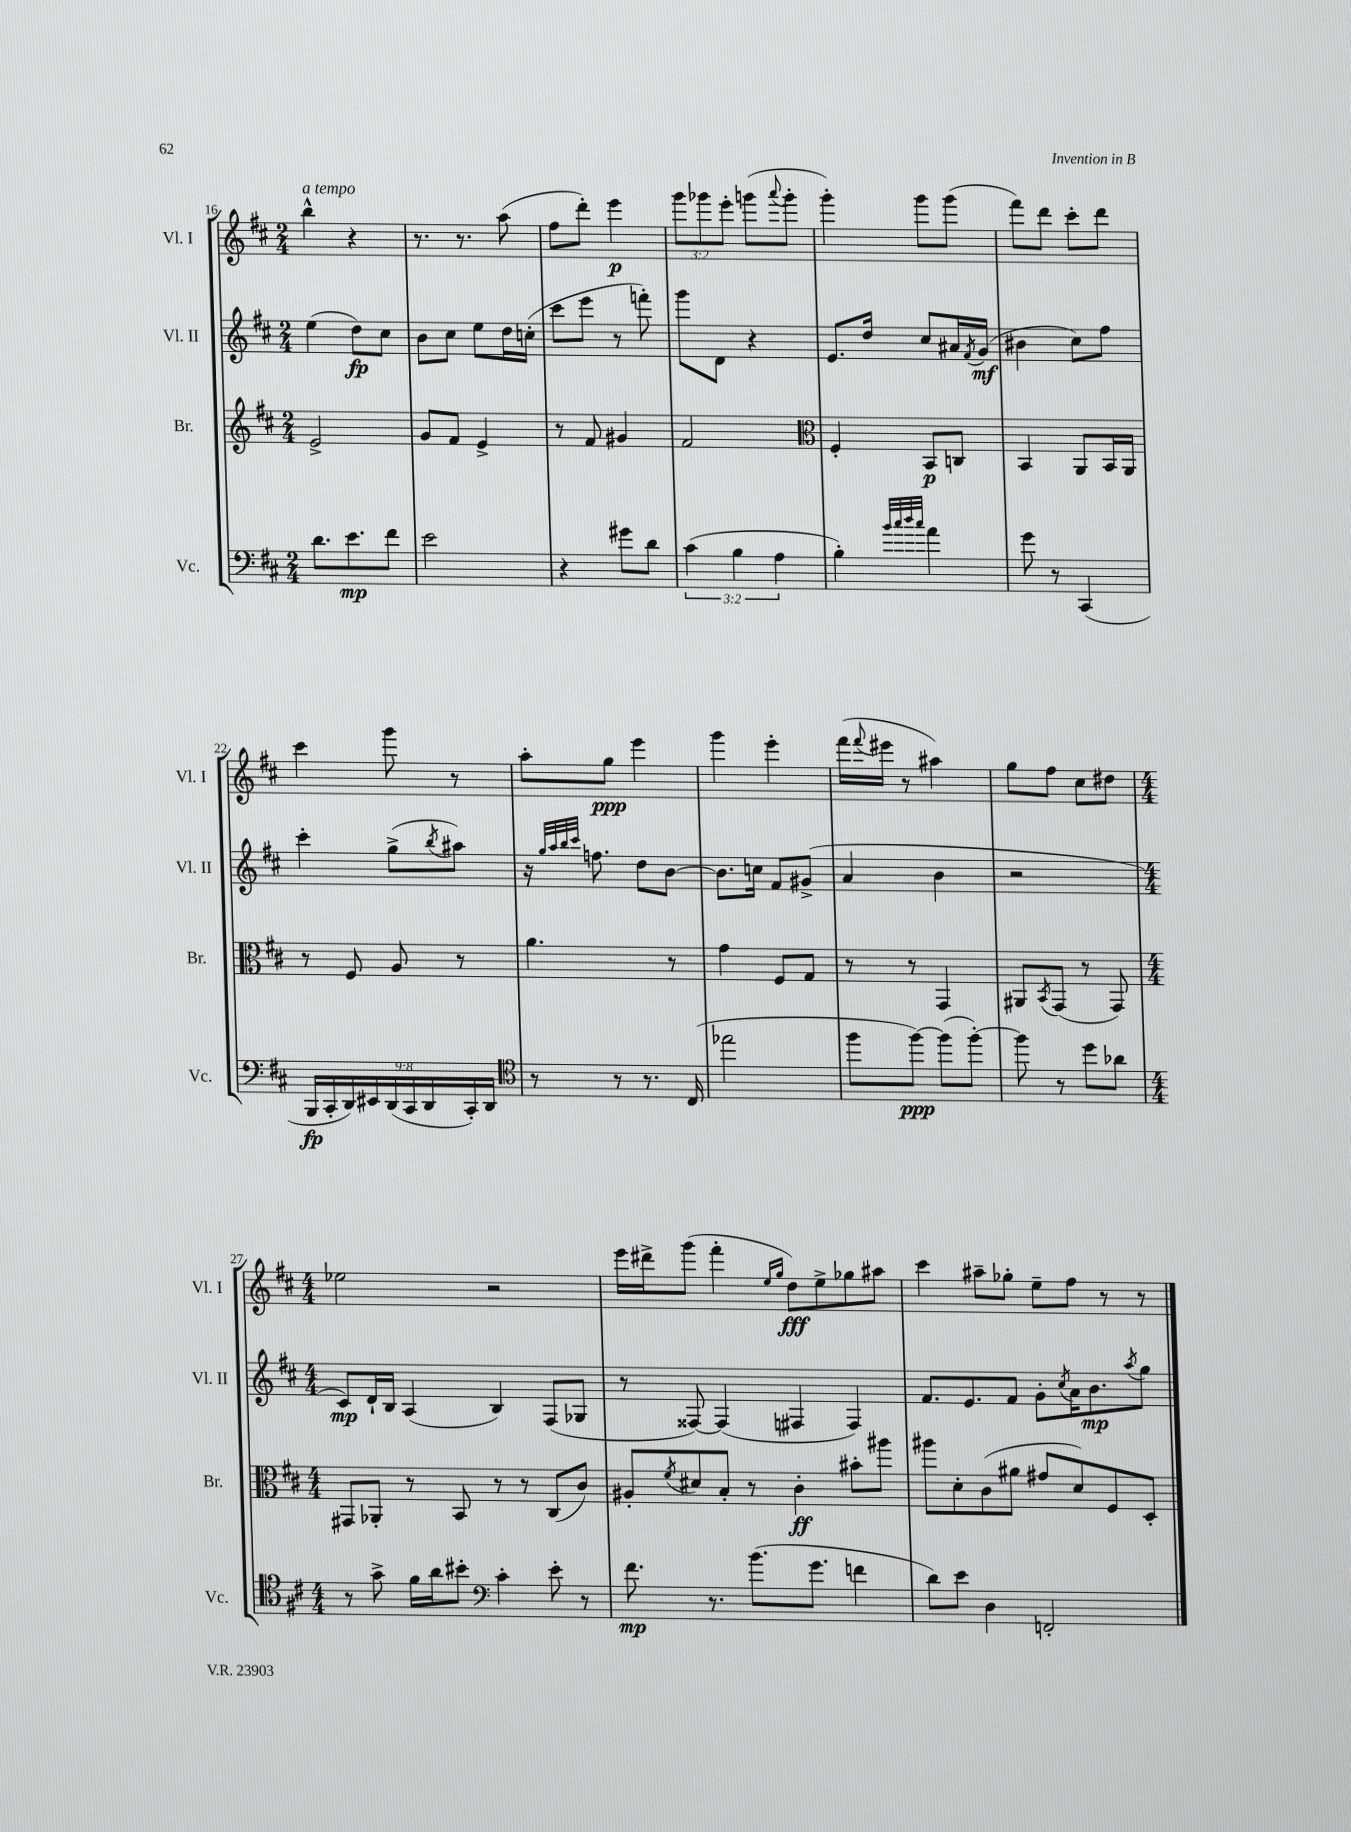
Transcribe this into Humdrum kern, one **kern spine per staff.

**kern	**kern	**kern	**kern
*staff4	*staff3	*staff2	*staff1
*clefF4	*clefG2	*clefG2	*clefG2
*k[f#c#]	*k[f#c#]	*k[f#c#]	*k[f#c#]
*M2/4	*M2/4	*M2/4	*M2/4
8.d	2e^	(4ee	4bb^^
8.e	.	.	.
.	.	8dd)	4r
8f#	.	8cc#	.
=	=	=	=
2e	8g	8b	8.r
.	8f#	8cc#	.
.	.	.	8.r
.	4e^	8ee	.
.	.	16dd	(8aa
.	.	(16cc'	.
=	=	=	=
4r	8r	8ccc#	8ff#
.	8f#	8eee	8ddd')
8g#	4g#	8r	4eee
8d	.	8fff')	.
=	=	=	=
(6c#	2f#	8ggg	12ggg
.	.	.	12ggg-
.	.	8d	.
6B	.	.	12eee'
.	.	4r	(8ggg
6A	.	.	.
.	.	.	8qqaaa
.	.	.	8ggg'
=	=	=	=
*	*clefC3	*	*
4B')	4F#'	8.e	4ggg')
.	.	16dd	.
32qqb	.	.	.
32qqcc#	.	.	.
32qqdd	.	.	.
32qqcc#	.	.	.
4a	8BB	8cc#	8ggg
.	8C	16a#	(8ggg
.	.	8qf#	.
.	.	(16g	.
=	=	=	=
8g	4BB	4b#	8fff#)
8r	.	.	8ddd
(4CC#	8AA	8cc#)	8ccc#'
.	16BB	8ff#	8ddd
.	16AA	.	.
=	=	=	=
18BBB	8r	4ccc#'	4ccc#
18CC#'	.	.	.
18DD)	.	.	.
.	8F#	.	.
18EE#	.	.	.
(18DD	.	.	.
.	8A	(8gg^	8ggg
18CC#	.	.	.
18DD	.	.	.
.	.	8qbb	.
.	8r	8aa#)	8r
18CC#')	.	.	.
18DD	.	.	.
=	=	=	=
*clefC4	*	*	*
8r	4.a	16r	8aa'
.	.	32qqgg	.
.	.	32qqaa	.
.	.	32qqbb	.
.	.	32qqccc#	.
.	.	8.ff	.
8r	.	.	8gg
8.r	.	8dd	4eee
.	8r	[8b	.
(16C#	.	.	.
=	=	=	=
2ee-	4g	8.b]	4ggg
.	.	16cc	.
.	8F#	8f#	4eee'
.	8G	(8g#^	.
=	=	=	=
8ff#	8r	4a	(16fff#
.	.	.	8qqfff#
.	.	.	16eee#
[8ff#)	8r	.	8r
(8ff#]	4GG	4b	4aa#)
[8ff#')	.	.	.
=	=	=	=
8ff#]	8AA#	2r	8gg
.	8qBB	.	.
8r	(8GG	.	8ff#
8dd	8r	.	8cc#
8a-	8GG)	.	8dd#
=	=	=	=
*M4/4	*M4/4	*M4/4	*M4/4
8r	8GG#	8c#)	2ee-
8g^	8AA-'	16d`	.
.	.	16B	.
16f#	8r	(4A	.
16a	.	.	.
8b#'	8BB	.	.
*clefF4	*	*	*
4c#'	8r	4B)	2r
.	8r	.	.
8e'	(8C#	(8F#	.
8r	8c#)	8G-	.
=	=	=	=
8.f#	8A#'	8r	16eee
.	.	.	16ddd#^
.	8qf#	.	.
.	8d#	[8F##)	(8ggg
8.r	.	.	.
.	8B'	(4F##]	4fff#'
(8.b	8r	.	.
.	.	.	16qqee
.	.	.	16qqgg
.	4c#'	4F#	8dd)
8.g	.	.	.
.	.	.	8ee^
4f	8b#'	4F#)	8gg-
.	8aa#	.	8aa#
=	=	=	=
8d)	8aa#	8.f#	4ccc#
8e	8d'	.	.
.	.	8.e	.
4D	(8c#	.	8aa#~
.	8a#	8f#	8gg-'
2FF'	8g#	8g'	8ee~
.	.	8qcc#	.
.	8d)	16a	8ff#
.	.	8.b	.
.	8F#	.	8r
.	.	8qaa	.
.	8D'	8gg	8r
==	==	==	==
*-	*-	*-	*-
